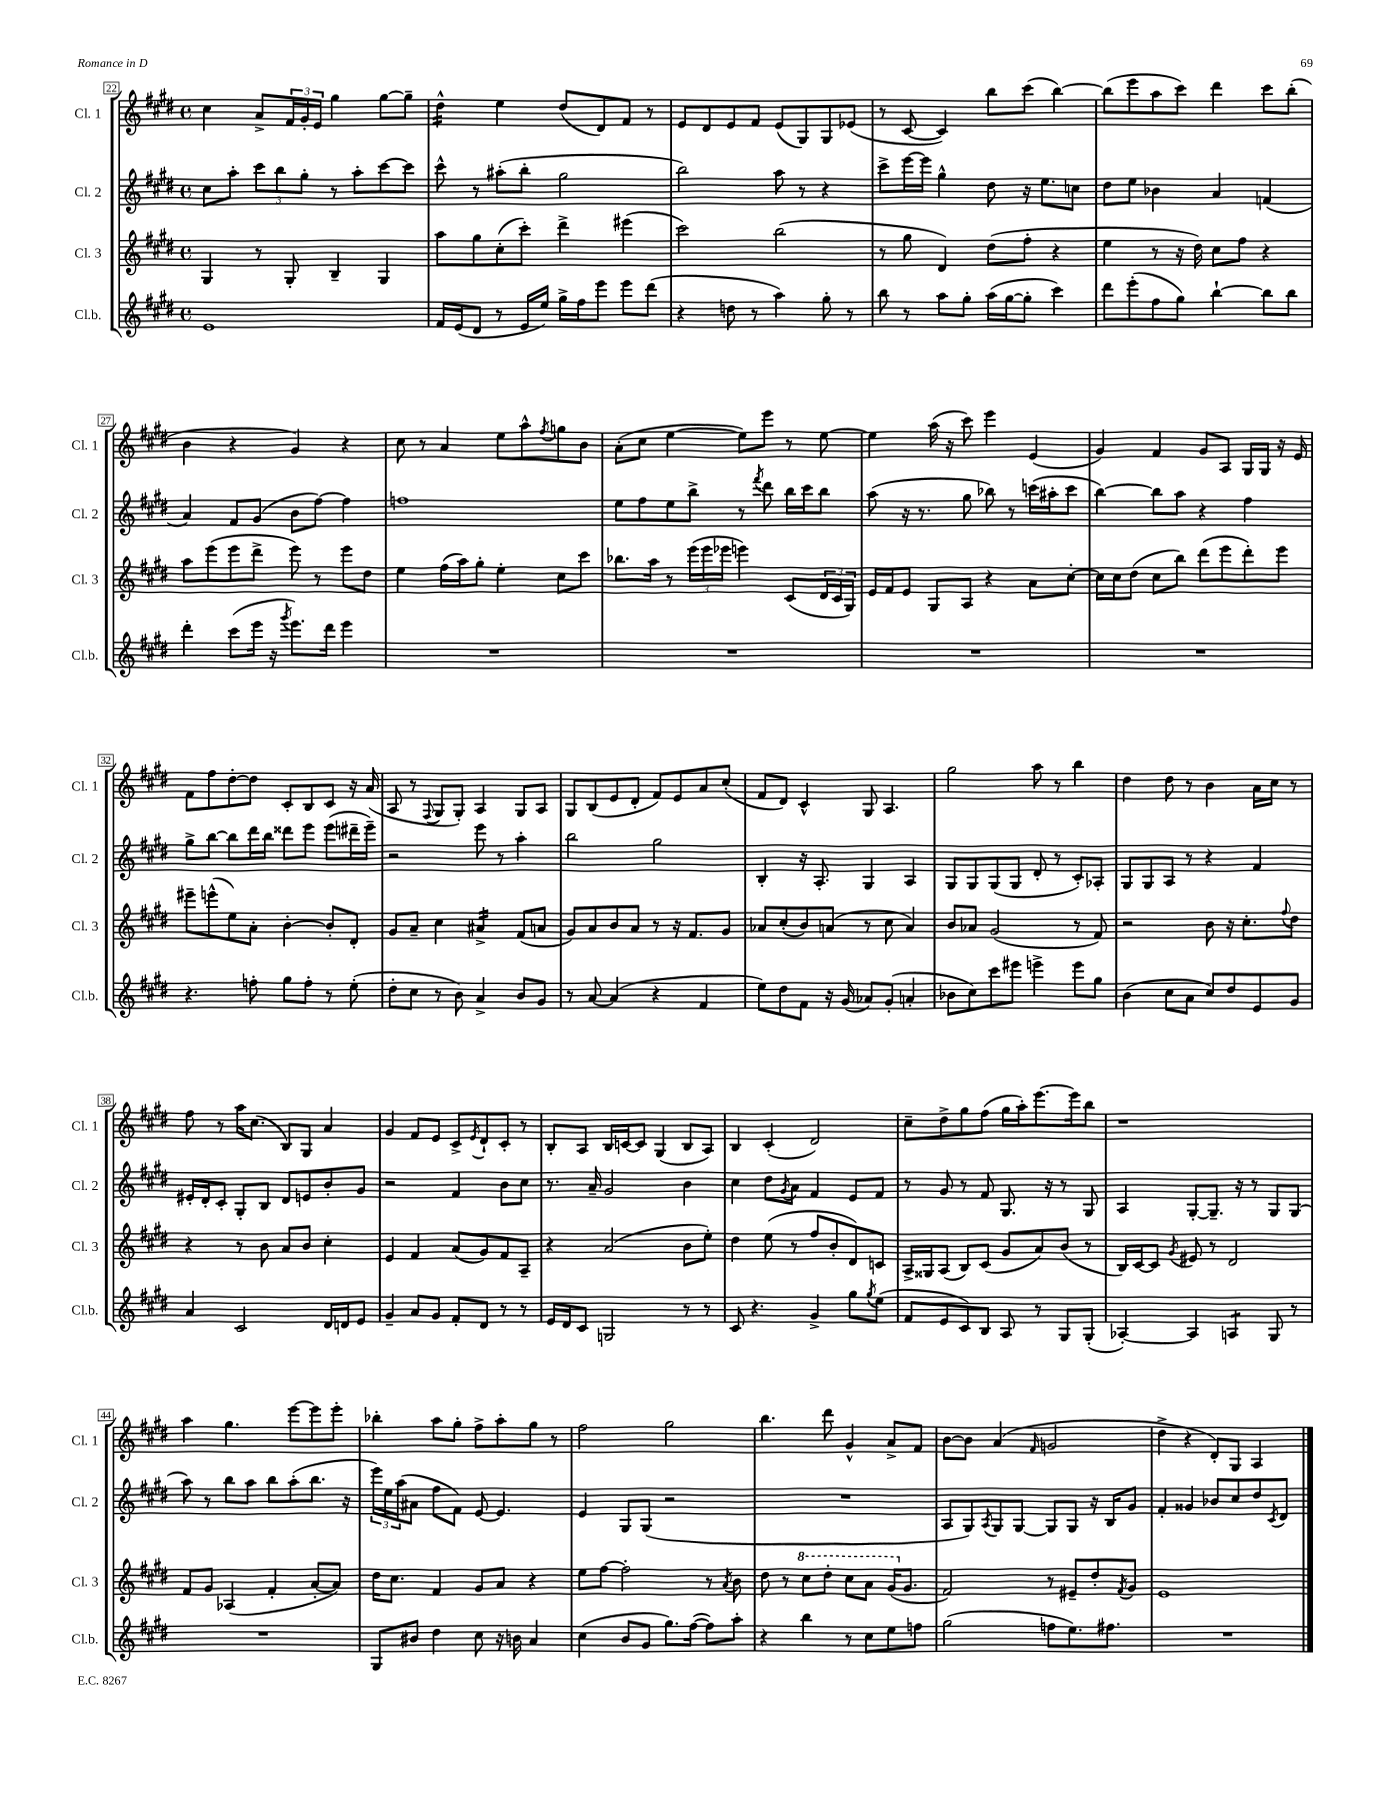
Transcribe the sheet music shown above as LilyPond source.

<<
\new StaffGroup <<
\new Staff = "s0" \with { instrumentName = "Cl. 1" shortInstrumentName = "Cl. 1" } {
    \clef treble \key e \major \defaultTimeSignature \time 4/4
    cis''4 a'8-> \tuplet 3/2 { fis'16 gis'16-. e'16 } gis''4 gis''8~ gis''8-- |
    dis''4:16-^ e''4 dis''8( dis'8) fis'8 r8 |
    e'8 dis'8 e'8 fis'8 e'8( gis8) gis8 ees'8( |
    r8 cis'8~ cis'4) b''8 cis'''8( b''4~) |
    b''8( e'''8 a''8 cis'''8) dis'''4 cis'''8 b''8-.( |
    b'4 r4 gis'4) r4 |
    cis''8 r8 a'4 e''8 a''8-^ \acciaccatura { fis''8 } g''8 b'8 |
    a'8-.( cis''8 e''4~ e''8) e'''8 r8 e''8~ |
    e''4 a''16( r16 cis'''8) e'''4 e'4( |
    gis'4) fis'4 gis'8 a8 gis16 gis16 r16 e'16 |
    fis'8 fis''8 dis''8~-. dis''8 cis'8-. b8 cis'8 r16 a'16( |
    a8 r8 \appoggiatura { fis8 } gis8 gis8-.) a4 gis8 a8 |
    gis8 b8( e'8 dis'8-. fis'8) e'8 a'8 cis''8-.( |
    fis'8 dis'8) cis'4-^ gis8 a4. |
    gis''2 a''8 r8 b''4 |
    dis''4 dis''8 r8 b'4 a'16 cis''16 r8 |
    fis''8 r8 a''16 cis''8.( b8) gis8 a'4 |
    gis'4 fis'8 e'8 cis'8-> \acciaccatura { e'8 } dis'8-! cis'8-. r8 |
    b8-. a8 b16 c'16~ c'8 gis4( b8 a8) |
    b4 cis'4-.( dis'2) |
    cis''8-- dis''8-> gis''8 fis''8( gis''16 a''16-.) e'''8.~ e'''16 b''8 |
    r1 |
    a''4 gis''4. e'''8~ e'''8 e'''8-. |
    bes''4-. a''8 gis''8-. fis''8-> a''8-. gis''8 r8 |
    fis''2 gis''2 |
    b''4. dis'''8 gis'4-^ a'8-> fis'8 |
    b'8~ b'8 a'4( \grace { fis'16 } g'2 |
    dis''4-> r4 dis'8-.) gis8 a4 \bar "|." |
}
\new Staff = "s1" \with { instrumentName = "Cl. 2" shortInstrumentName = "Cl. 2" } {
    \clef treble \key e \major \defaultTimeSignature \time 4/4
    cis''8 a''8-. \tuplet 3/2 { cis'''8 b''8 gis''8-. } r8 a''8-. cis'''8~ cis'''8 |
    cis'''8-^ r8 ais''8-.( b''8-. gis''2 |
    b''2) a''8 r8 r4 |
    cis'''8-> e'''16~ e'''16 gis''4-^ dis''8 r16 e''8. c''8 |
    dis''8 e''8 bes'4 a'4 f'4( |
    a'4) fis'8 gis'8( b'8 fis''8~) fis''4 |
    f''1 |
    e''8 fis''8 e''8 b''8-> r8 \acciaccatura { fis'''8 } dis'''8 b''16 cis'''16 b''8 |
    a''8( r16 r8. gis''8 bes''8) r8 c'''16( ais''16-. c'''8 |
    b''4~) b''8 a''8 r4 fis''4 |
    gis''8-> b''8~ b''8 dis'''16 b''16 disis'''8 e'''8 e'''8( dis'''16-- e'''16--) |
    r2 e'''8 r8 a''4-. |
    b''2 gis''2 |
    b4-. r16 a8.-. gis4 a4 |
    gis8 gis8 gis8( gis8 dis'8-. r8 cis'8-.) aes8-. |
    gis8 gis8 a8 r8 r4 fis'4 |
    eis'16-. dis'16-. cis'8-. gis8-. b8 dis'8 e'8 b'8-. gis'8 |
    r2 fis'4 b'8 cis''8 |
    r8. a'16-- gis'2 b'4 |
    cis''4 dis''8 \acciaccatura { gis'8 } a'8 fis'4 e'8 fis'8 |
    r8 gis'8 r8 fis'8 gis8. r16 r8 gis8 |
    a4 gis8~-. gis8.-- r16 r8 gis8 gis8( |
    a''8) r8 b''8 a''8 b''8 a''8-.( b''8. r16 |
    \tuplet 3/2 { e'''16) e''16 a''16( } ais'8 fis''8 fis'8) e'8~ e'4. |
    e'4 gis8 gis8( r2 |
    R1 |
    a8 gis8) \acciaccatura { a8 } gis8 gis8~ gis8 gis8 r16 b16 gis'8 |
    fis'4-. gisis'4 bes'8 cis''8 dis''8 \acciaccatura { cis'8 } dis'8 \bar "|." |
}
\new Staff = "s2" \with { instrumentName = "Cl. 3" shortInstrumentName = "Cl. 3" } {
    \clef treble \key e \major \defaultTimeSignature \time 4/4
    gis4 r8 gis8-. b4-- gis4 |
    a''8 gis''8 cis''8-.( cis'''8-.) dis'''4-> eis'''4( |
    cis'''2) b''2( |
    r8 gis''8 dis'4) dis''8( fis''8-. r4 |
    e''4 r8 r16 dis''16) cis''8 fis''8 r4 |
    a''8 e'''8( e'''8 dis'''8-> e'''8) r8 e'''8 dis''8 |
    e''4 fis''16( a''16) gis''8-. e''4-. cis''8 cis'''8 |
    bes''8. a''16 r8 \tuplet 3/2 { e'''16( e'''16 ees'''16 } e'''4) cis'8( \tuplet 3/2 { dis'16 cis'16 gis16) } |
    e'16 fis'16 e'8 gis8 a8 r4 a'8 cis''8~-. |
    cis''16 cis''16 dis''8( cis''8 b''8) dis'''8( e'''8 dis'''8-.) e'''8 |
    eis'''8-- e'''8-^( e''8) a'8-. b'4~-. b'8-. dis'8-. |
    gis'8 a'8-- cis''4 ais'4:16-> fis'8( a'8 |
    gis'8) a'8 b'8 a'8 r8 r16 fis'8. gis'8 |
    aes'8 cis''8-.( b'8) a'8( r8 cis''8 a'4) |
    b'8 aes'8 gis'2( r8 fis'8) |
    r2 b'8 r16 cis''8.-. \appoggiatura { fis''8 } dis''8 |
    r4 r8 b'8 a'8 b'8 cis''4-. |
    e'4 fis'4 a'8( gis'8) fis'8 a8-- |
    r4 a'2( b'8 e''8-.) |
    dis''4 e''8( r8 fis''8 b'8-. dis'8) c'8 |
    a16-> gisis16 a8( b8) cis'8( gis'8 a'8) b'8( r8 |
    b16) cis'16~ cis'8 \acciaccatura { gis'8 } eis'8 r8 dis'2 |
    fis'8 gis'8 aes4( fis'4-. a'8~-. a'8) |
    dis''16 cis''8. fis'4 gis'8 a'8 r4 |
    e''8 fis''8~ fis''2-. r8 \acciaccatura { a'8 } b'8 |
    dis''8 r8 \ottava #1 cis'''8 dis'''8-. cis'''8 a''8 gis''16( \ottava #0 gis'8. |
    fis'2) r8 eis'8-- dis''8-. \acciaccatura { fis'8 } gis'8 |
    e'1 \bar "|." |
}
\new Staff = "s3" \with { instrumentName = "Cl.b." shortInstrumentName = "Cl.b." } {
    \clef treble \key e \major \defaultTimeSignature \time 4/4
    e'1 |
    fis'16 e'16( dis'8 r8 e'16 e''16) gis''16-> fis''16 e'''8 e'''8 dis'''8( |
    r4 d''8 r8 a''4) gis''8-. r8 |
    b''8 r8 a''8 gis''8-. a''16( gis''16~ gis''8-. cis'''4) |
    dis'''8 e'''8-.( fis''8 gis''8) b''4~-! b''8 b''8 |
    dis'''4-. cis'''8( e'''16 r16 \acciaccatura { gis'''8 } e'''8.) dis'''16 e'''4 |
    R1 |
    R1 |
    R1 |
    R1 |
    r4. f''8-. gis''8 f''8-. r8 e''8-.( |
    dis''8-. cis''8 r8 b'8) a'4-> b'8 gis'8 |
    r8 a'8~ a'4( r4 fis'4 |
    e''8) dis''8 fis'8 r16 gis'16( aes'8) gis'8-.( a'4-. |
    bes'8 cis''8) cis'''8 eis'''8 e'''4-> e'''8 gis''8 |
    b'4( cis''8 a'8 cis''8) dis''8 e'8 gis'8 |
    a'4 cis'2 dis'16 d'16 e'8 |
    gis'4-- a'8 gis'8 fis'8-. dis'8 r8 r8 |
    e'16 dis'16 cis'8 g2 r8 r8 |
    cis'8 r4. gis'4-> gis''8 \acciaccatura { gis''8 } e''8( |
    fis'8 e'8 cis'8) b8 a8 r8 gis8 gis8-.( |
    aes4~-.) aes4 a4:8 gis8 r8 |
    R1 |
    gis8 bis'8 dis''4 cis''8 r16 b'16 a'4 |
    cis''4( b'8 gis'8 gis''8.) fis''16~( fis''8) a''8-. |
    r4 b''4 r8 cis''8 e''8 f''8 |
    gis''2( f''8 e''8.) fis''8. |
    R1 \bar "|." |
}
>>
>>
\layout { \context { \Score currentBarNumber = #22 \override BarNumber.stencil = #(make-stencil-boxer 0.1 0.3 ly:text-interface::print) } }
